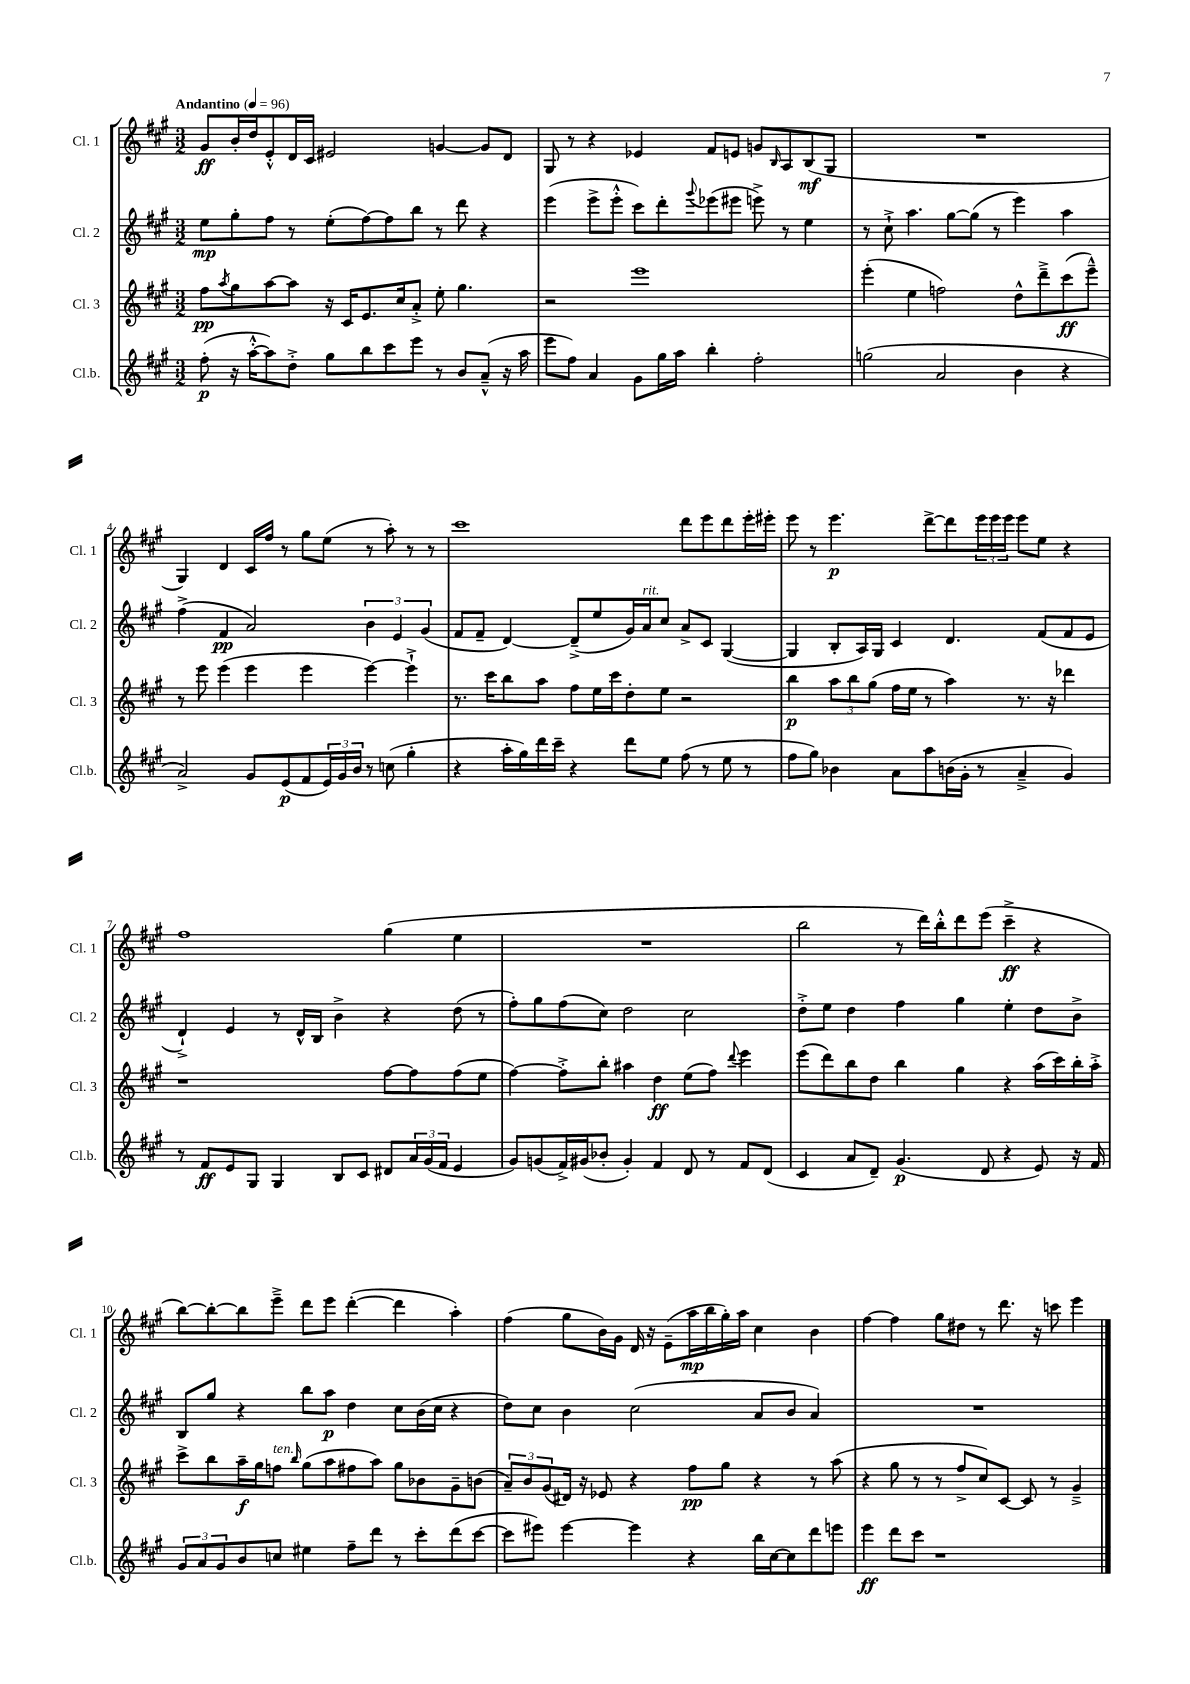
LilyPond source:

<<
\new StaffGroup <<
\new Staff = "s0" \with { instrumentName = "Cl. 1" shortInstrumentName = "Cl. 1" } {
    \clef treble \key a \major \numericTimeSignature \time 3/2 \tempo "Andantino" 4 = 96
    gis'8\ff b'16-. d''16 e'8-.-^ d'16 cis'16 eis'2 g'4~ g'8 d'8 |
    gis8 r8 r4 ees'4 fis'8 e'8 g'8 \grace { b16 } a8 b8\mf( gis8 |
    R1. |
    gis4) d'4 cis'16 fis''16 r8 gis''8 e''8( r8 a''8-.) r8 r8 |
    cis'''1 d'''8 e'''8 d'''8 e'''16-. eis'''16-. |
    e'''8 r8 e'''4.\p d'''8~-> d'''8 \tuplet 3/2 { e'''16 e'''16 e'''16 } e'''8 e''8 r4 |
    fis''1 gis''4( e''4 |
    R1. |
    b''2 r8 d'''16) b''16-.-^ d'''8 e'''8( cis'''4--->\ff r4 |
    b''8~) b''8~-. b''8 e'''8---> d'''8 e'''8 d'''4~-.( d'''4 a''4-.) |
    fis''4( gis''8 b'16) gis'16 d'16 r16 e'8--( a''16\mp b''16 gis''16-.) a''16 cis''4 b'4 |
    fis''4~ fis''4 gis''8 dis''8 r8 d'''8. r16 c'''8 e'''4 \bar "|." |
}
\new Staff = "s1" \with { instrumentName = "Cl. 2" shortInstrumentName = "Cl. 2" } {
    \clef treble \key a \major \numericTimeSignature \time 3/2
    e''8\mp gis''8-. fis''8 r8 e''8-.( fis''8~) fis''8 b''8 r8 d'''8 r4 |
    e'''4( e'''8-> e'''8-.-^ cis'''8) d'''8-. \appoggiatura { gis'''8 } ees'''8( eis'''8 e'''8->) r8 e''4 |
    r8 cis''8-!-> a''4. gis''8~ gis''8( r8 e'''4) a''4 |
    fis''4->( fis'4\pp a'2) \tuplet 3/2 { b'4 e'4 gis'4( } |
    fis'8 fis'8-- d'4~) d'8--->( e''8 gis'16) a'16^\markup { \italic "rit." } cis''8 a'8-> cis'8 gis4~( |
    gis4 b8-. a16) gis16 cis'4 d'4. fis'8( fis'8 e'8 |
    d'4-!->) e'4 r8 d'16-^ b16 b'4-> r4 d''8( r8 |
    fis''8-.) gis''8 fis''8( cis''8) d''2 cis''2 |
    d''8-.-> e''8 d''4 fis''4 gis''4 e''4-. d''8 b'8-> |
    b8 gis''8 r4 b''8 a''8\p d''4 cis''8 b'16( cis''16 r4 |
    d''8) cis''8 b'4 cis''2( a'8 b'8 a'4) |
    R1. \bar "|." |
}
\new Staff = "s2" \with { instrumentName = "Cl. 3" shortInstrumentName = "Cl. 3" } {
    \clef treble \key a \major \numericTimeSignature \time 3/2
    fis''8\pp \acciaccatura { a''8 } gis''8 a''8~ a''8 r16 cis'16 e'8. cis''16 a'8-.-> e''8-. gis''4. |
    r2 e'''1 |
    e'''4-.( e''4 f''2) d''8-^ d'''8---> cis'''8\ff( e'''8---^) |
    r8 e'''8 e'''4( e'''4 e'''4 e'''4~) e'''4-!-> |
    r8. cis'''16 b''8 a''8 fis''8 e''16 cis'''16 d''8-. e''8 r2 |
    b''4\p \tuplet 3/2 { a''8 b''8 gis''8( } fis''16 e''16 r8 a''4) r8. r16 des'''4 |
    r1 fis''8~ fis''8 fis''8( e''8 |
    fis''4~) fis''8-.-> b''8-. ais''4 d''4\ff e''8( fis''8) \appoggiatura { d'''8 } e'''4 |
    e'''8( d'''8) b''8 d''8 b''4 gis''4 r4 a''16( cis'''16) b''16-. a''16-.-> |
    cis'''8-> b''8 a''16--\f gis''16 f''8^\markup { \italic "ten." } \grace { b''16 } gis''8( a''8 fis''8 a''8) gis''8 bes'8 gis'8-- b'8( |
    \tuplet 3/2 { a'8--) b'8 gis'8( } dis'16) r16 ees'8 r4 fis''8\pp gis''8 r4 r8 a''8( |
    r4 gis''8 r8 r8 fis''8-> cis''8) cis'8~ cis'8 r8 gis'4---> \bar "|." |
}
\new Staff = "s3" \with { instrumentName = "Cl.b." shortInstrumentName = "Cl.b." } {
    \clef treble \key a \major \numericTimeSignature \time 3/2
    fis''8-.\p( r16 a''16~-.-^ a''8) d''8-.-> gis''8 b''8 cis'''8 e'''8 r8 b'8 a'8---^( r16 a''16 |
    e'''8 fis''8) a'4 gis'8 gis''16 a''16 b''4-. fis''2-. |
    g''2( a'2 b'4 r4 |
    a'2->) gis'8 e'8\p( fis'8 \tuplet 3/2 { e'16) gis'16 b'16 } r8 c''8( gis''4-. |
    r4 a''16-. gis''16) d'''16 cis'''16-- r4 d'''8 e''8 fis''8( r8 e''8 r8 |
    fis''8 gis''8) bes'4 a'8 a''8 b'16( gis'16-. r8 a'4---> gis'4) |
    r8 fis'8\ff e'8 gis8 gis4 b8 cis'8 dis'8 \tuplet 3/2 { a'16 gis'16( fis'16 } e'4 |
    gis'8) g'8( fis'16->) gis'16( bes'8-. gis'4-.) fis'4 d'8 r8 fis'8 d'8( |
    cis'4 a'8 d'8--) gis'4.\p( d'8 r4 e'8) r16 fis'16 |
    \tuplet 3/2 { gis'8 a'8 gis'8 } b'8 c''8 eis''4 fis''8-- d'''8 r8 cis'''8-. d'''8( cis'''8~ |
    cis'''8 eis'''8) eis'''4~ eis'''4 r4 b''16 cis''16~ cis''8 d'''8 e'''8 |
    e'''4\ff d'''8 cis'''8 r1 \bar "|." |
}
>>
>>
